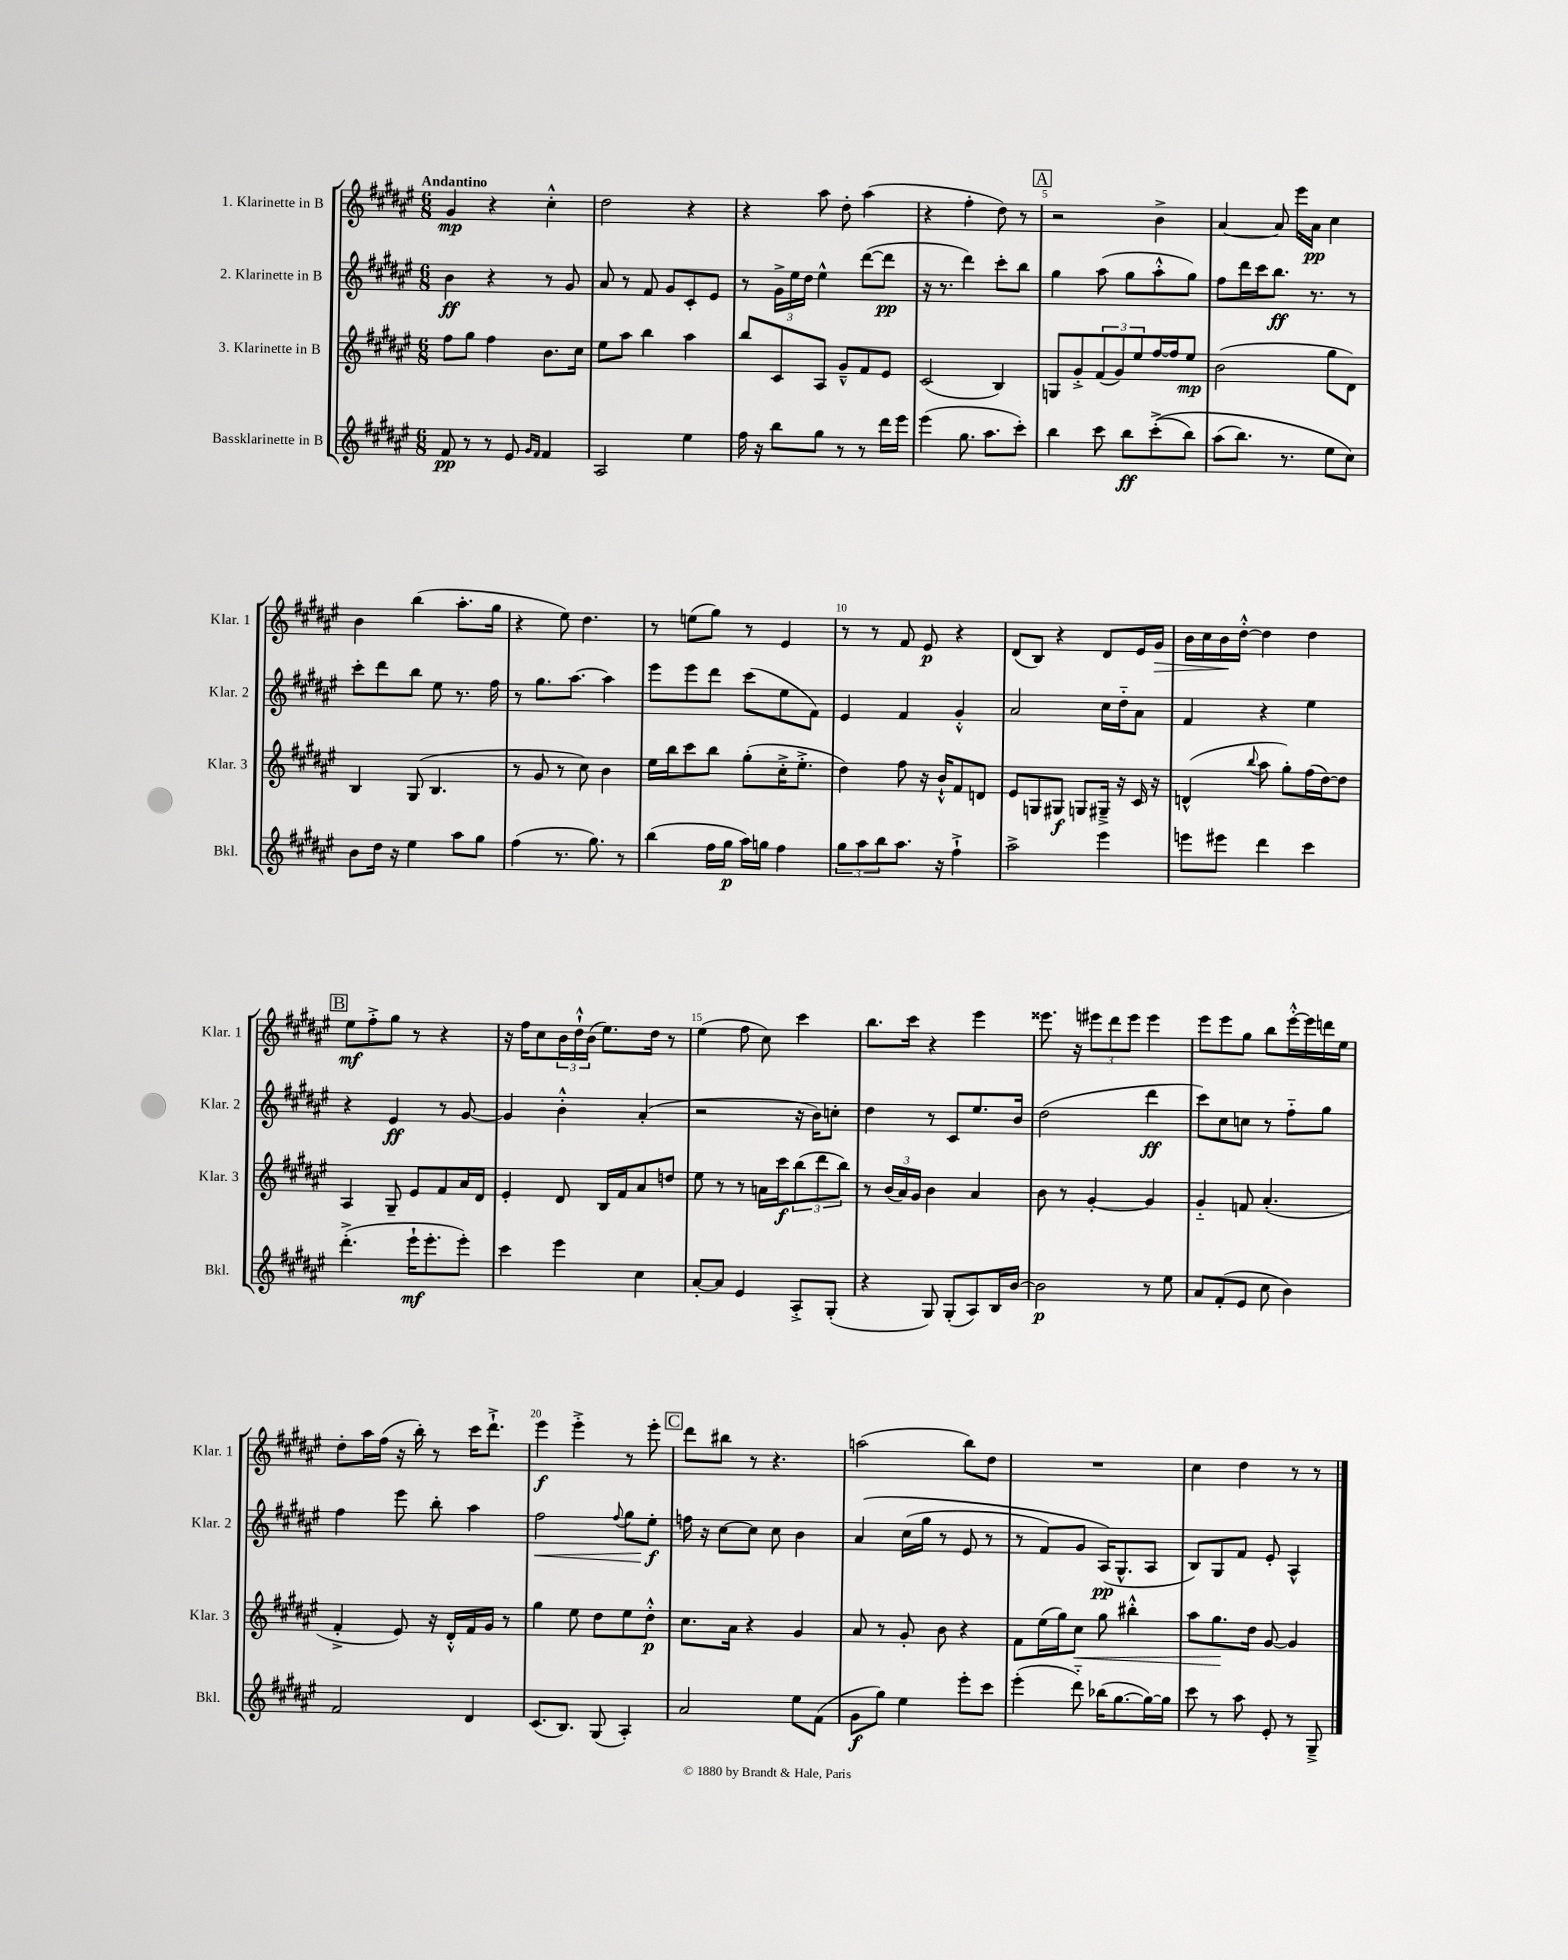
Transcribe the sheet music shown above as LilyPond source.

<<
\new StaffGroup <<
\new Staff = "s0" \with { instrumentName = "1. Klarinette in B" shortInstrumentName = "Klar. 1" } {
    \clef treble \key fis \major \numericTimeSignature \time 6/8 \tempo "Andantino"
    gis'4\mp r4 cis''4-.-^ |
    dis''2 r4 |
    r4 ais''8 dis''8-. ais''4( |
    r4 fis''4-. dis''8) r8 |
    \mark \markup { \box "A" } r2 b'4-> |
    ais'4~ ais'8 eis'''16 ais'16\pp cis''4 |
    b'4 b''4( ais''8.-. gis''16 |
    r4 eis''8) dis''4. |
    r8 e''8( gis''8) r8 eis'4 |
    r8 r8 fis'8 eis'8\p r4 |
    dis'8( b8) r4 dis'8 eis'16 gis'16\> |
    b'16 cis''16 b'16\! dis''16~-.-^ dis''4 dis''4 |
    \mark \markup { \box "B" } eis''8\mf fis''8-.-> gis''8 r8 r4 |
    r16 fis''16 cis''8 \tuplet 3/2 { b'16 dis''16-!-^ b'16( } eis''8.) dis''16 r8 |
    eis''4( fis''8 cis''8) cis'''4 |
    b''8. cis'''16 r4 eis'''4 |
    eisis'''8. r16 \tuplet 3/2 { eis'''8 dis'''8 eis'''8 } eis'''4 |
    eis'''8 eis'''8 gis''8 b''8 eis'''16~-.-^ eis'''16 d'''16 eis''16 |
    dis''8-. ais''16 fis''16( r16 b''16-.) r8 cis'''16 dis'''8.-!-> |
    eis'''4\f eis'''4-.-> r8 eis'''8-. |
    \mark \markup { \box "C" } dis'''8 bis''8 r8 r4. |
    a''2( b''8) dis''8 |
    R2. |
    cis''4 dis''4 r8 r8 \bar "|." |
}
\new Staff = "s1" \with { instrumentName = "2. Klarinette in B" shortInstrumentName = "Klar. 2" } {
    \clef treble \key fis \major \numericTimeSignature \time 6/8
    b'4\ff r4 r8 gis'8 |
    ais'8 r8 fis'8 gis'8 cis'8-. eis'8 |
    r8 \tuplet 3/2 { gis'16-> eis''16 dis''16 } eis''4-^ dis'''8~( dis'''8\pp |
    r16 r8. dis'''4) cis'''8-. b''8 |
    \mark \markup { \box "A" } gis''4 ais''8( gis''8 ais''8-.-^ gis''8) |
    fis''8 dis'''16 cis'''16 b''8.\ff r8. r8 |
    cis'''8-. dis'''8 b''8 eis''8 r8. fis''16 |
    r8 gis''8. ais''8.~ ais''4 |
    eis'''8 eis'''8 dis'''8 cis'''8( eis''8 fis'8) |
    eis'4 fis'4 gis'4-.-^ |
    ais'2 cis''16 dis''16-_ ais'8 |
    fis'4 r4 eis''4 |
    \mark \markup { \box "B" } r4 eis'4\ff r8 gis'8~ |
    gis'4 b'4-.-^ ais'4-.( |
    r2 r16 b'16) c''8-. |
    dis''4 r8 cis'8 eis''8. b'16 |
    dis''2( dis'''4\ff |
    cis'''8) cis''8 c''8 r8 fis''8-_ gis''8 |
    fis''4 eis'''8 b''8-. ais''4 |
    fis''2\< \appoggiatura { fis''8 } gis''8 eis''8-.\f\! |
    \mark \markup { \box "C" } f''16 r16 cis''8~ cis''8 cis''8 b'4 |
    ais'4\( cis''16( gis''16 r8 eis'8 r8 |
    r8 fis'8) gis'8 ais16\pp(\) gis8.-^ ais8 |
    b8) gis8 fis'8 eis'8-. ais4-^ \bar "|." |
}
\new Staff = "s2" \with { instrumentName = "3. Klarinette in B" shortInstrumentName = "Klar. 3" } {
    \clef treble \key fis \major \numericTimeSignature \time 6/8
    fis''8 gis''8 fis''4 b'8. cis''16 |
    eis''8 ais''8 b''4 ais''4 |
    b''8 cis'8 ais8 gis'8---^ fis'8 eis'8 |
    cis'2( b4) |
    \mark \markup { \box "A" } g8 gis'8-.-> \tuplet 3/2 { fis'8( gis'8) eis''8 } fis''16~ fis''16 eis''8\mp |
    b'2( gis''8 dis'8) |
    b4 gis8( b4. |
    r8 gis'8 r8 cis''8) b'4 |
    eis''16 b''16 cis'''8 b''8 gis''8-.( cis''16-.-> eis''8.-.-> |
    dis''4) fis''8 r16 b'16-!-^ fis'8 d'8 |
    eis'8 g8 gis8\f g8 gis16---> r16 cis'16 r16 |
    d'4-^( \appoggiatura { b''8 } ais''8 gis''8-.) fis''16( dis''16~) dis''8 |
    \mark \markup { \box "B" } ais4 gis8-- eis'8 fis'8 ais'16 dis'16 |
    eis'4-. dis'8 b16 fis'16 ais'8 d''8 |
    eis''8 r8 r8 a'16 cis'''16\f \tuplet 3/2 { b''8( dis'''8 b''8) } |
    r8 \tuplet 3/2 { b'16( ais'16) gis'16 } b'4 ais'4 |
    b'8 r8 gis'4~-. gis'4 |
    gis'4-_ f'8 ais'4.-.( |
    fis'4-.-> eis'8) r16 dis'16-.-^ fis'16 gis'16 r8 |
    gis''4 eis''8 dis''8 eis''8 dis''8-.-^\p |
    \mark \markup { \box "C" } cis''8. ais'16 r4 gis'4 |
    ais'8 r8 gis'8-. b'8 r4 |
    fis'8 eis''16( gis''16) cis''8\< gis''8 bis''4-.-^ |
    ais''8 gis''8.\! dis''16 gis'8~ gis'4 \bar "|." |
}
\new Staff = "s3" \with { instrumentName = "Bassklarinette in B" shortInstrumentName = "Bkl." } {
    \clef treble \key fis \major \numericTimeSignature \time 6/8
    fis'8\pp r8 r8 eis'8 \grace { gis'16 fis'16 } fis'4 |
    ais2 eis''4 |
    fis''16 r16 b''8 gis''8 r8 r8 dis'''16 eis'''16 |
    eis'''4( gis''8. ais''8. cis'''8-.) |
    \mark \markup { \box "A" } b''4 cis'''8 b''8\ff cis'''8-.->(\( b''8) |
    ais''8( b''8.) r8. eis''8 cis''8\) |
    b'8 dis''16 r16 eis''4 ais''8 gis''8 |
    fis''4( r8. gis''8.) r8 |
    b''4( fis''16 gis''16\p ais''16) g''16 fis''4 |
    \tuplet 3/2 { gis''8 ais''8 b''8 } ais''8. r16 fis''4-!-> |
    ais''2-> eis'''4 |
    e'''8 eis'''8 dis'''4 cis'''4 |
    \mark \markup { \box "B" } dis'''4.-.->( eis'''16-!\mf eis'''8.-. eis'''8-.) |
    cis'''4 eis'''4 cis''4 |
    ais'8~-. ais'8 eis'4 ais8-.-> gis8-.( |
    r4 gis8) gis8-.( ais8) b16 b'16~ |
    b'2\p r8 eis''8 |
    ais'8 fis'8-.( eis'8 cis''8 b'4) |
    fis'2 dis'4 |
    cis'8.( b8.) gis8( ais4-.) |
    \mark \markup { \box "C" } ais'2 eis''8 fis'8( |
    gis'8\f gis''8) eis''4 eis'''8-. cis'''8 |
    eis'''4-.( dis'''8-_) bes''16( gis''8.~ gis''16~) gis''16 |
    cis'''8 r8 ais''8 eis'8-. r8 gis8---> \bar "|." |
}
>>
>>
\layout { \context { \Score \override BarNumber.break-visibility = ##(#f #t #t) barNumberVisibility = #(every-nth-bar-number-visible 5) } }
